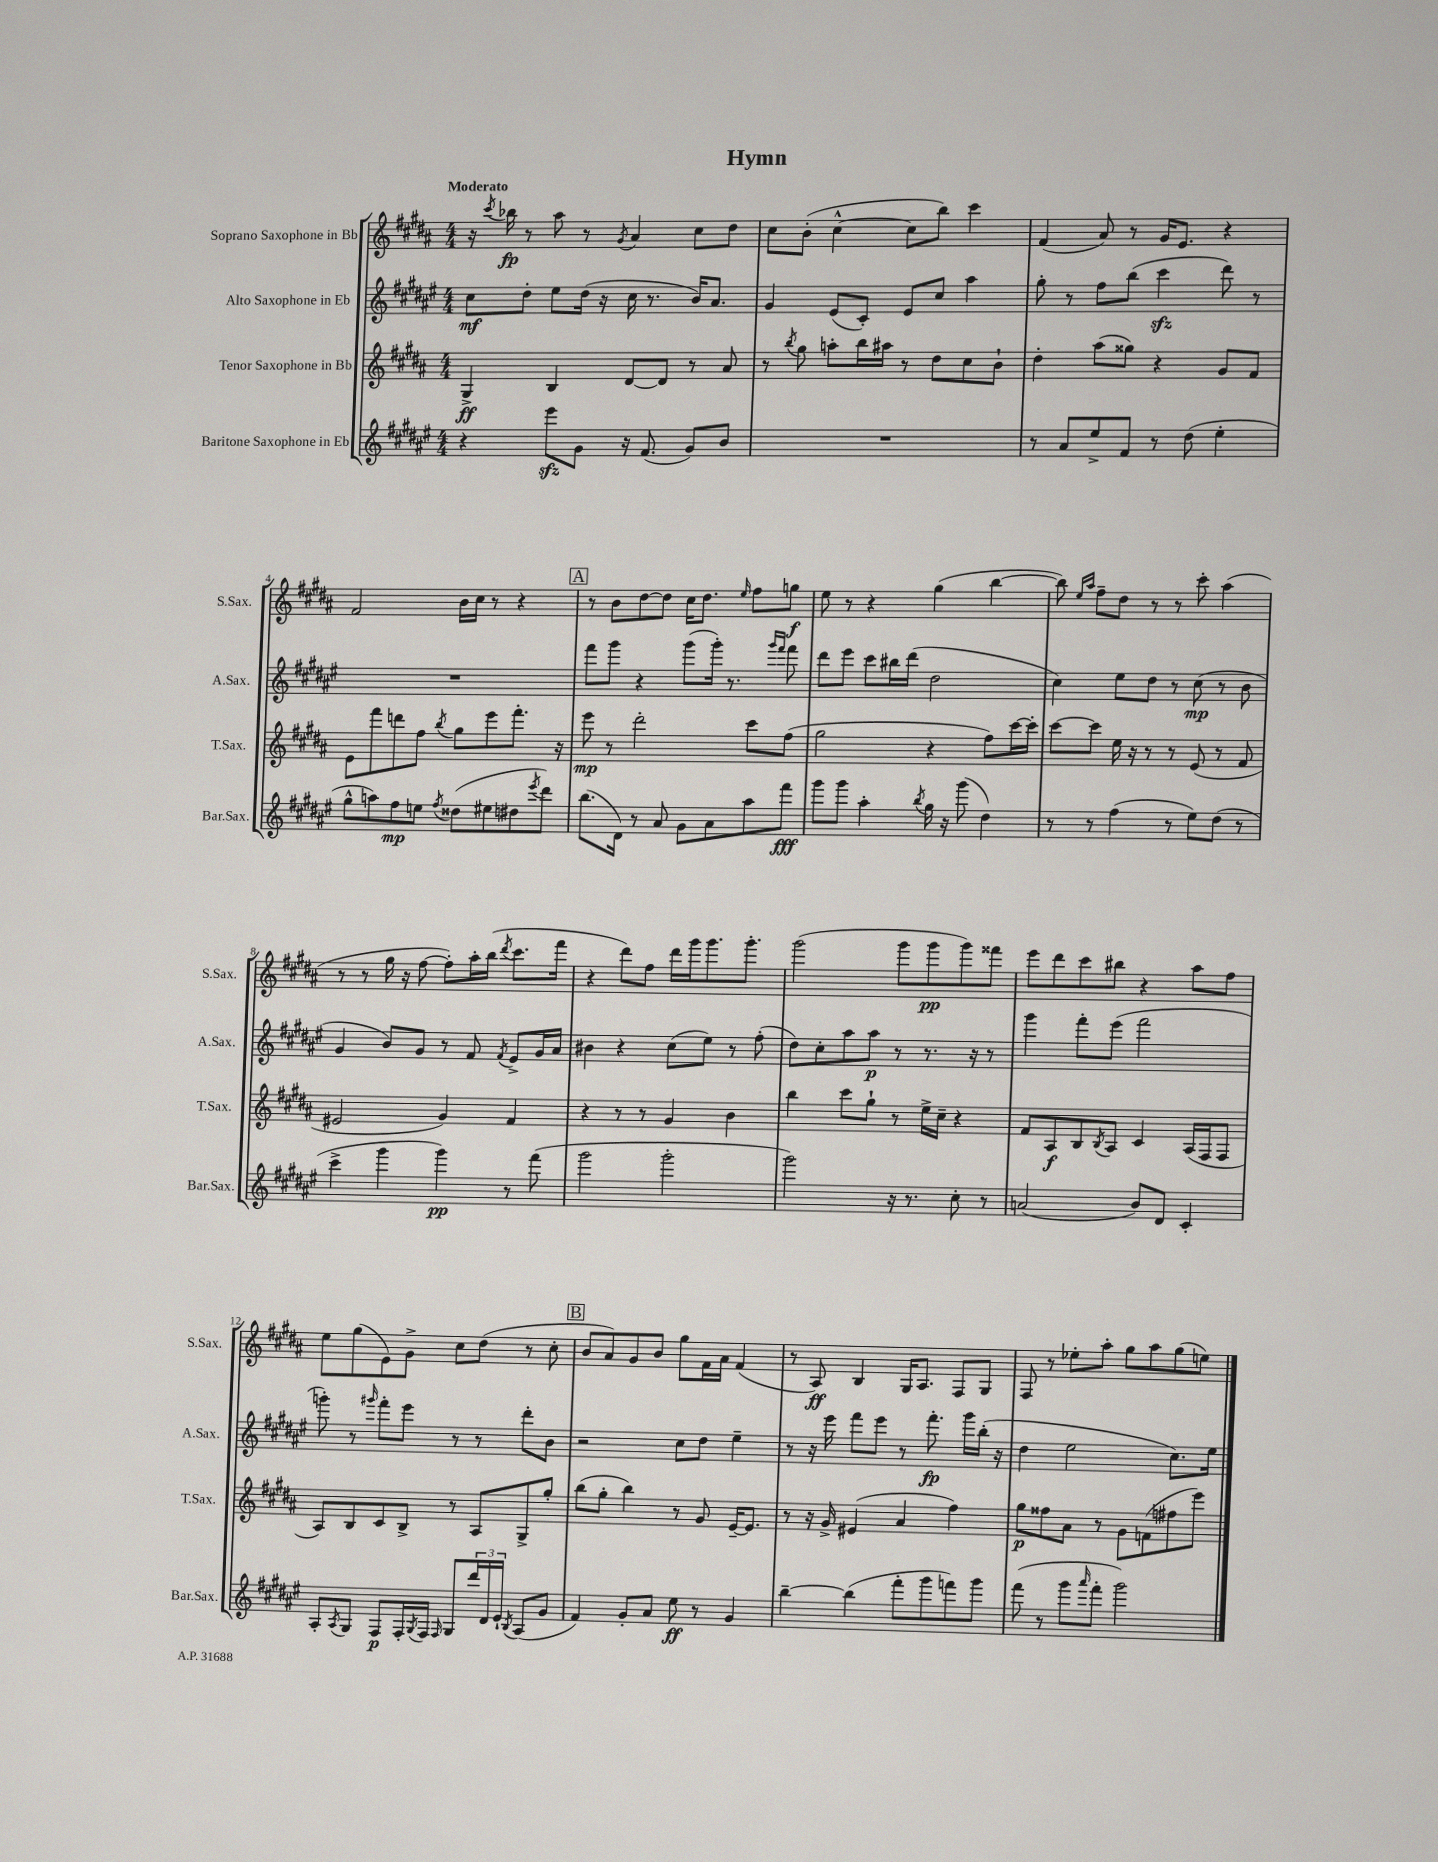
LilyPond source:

\header { title = "Hymn" }
<<
\new StaffGroup <<
\new Staff = "s0" \with { instrumentName = "Soprano Saxophone in Bb" shortInstrumentName = "S.Sax." } {
    \clef treble \key b \major \numericTimeSignature \time 4/4 \tempo "Moderato"
    r16 \acciaccatura { cis'''8 } bes''16\fp r8 ais''8 r8 \acciaccatura { gis'8 } ais'4 cis''8 dis''8 |
    cis''8 b'8-.( cis''4~-^ cis''8 b''8) cis'''4 |
    fis'4( ais'8) r8 gis'16 e'8. r4 |
    fis'2 b'16 cis''16 r8 r4 |
    \mark \markup { \box "A" } r8 b'8 dis''8~ dis''8 cis''16 dis''8. \grace { e''16 } fis''8 g''8\f |
    e''8 r8 r4 gis''4( b''4~ |
    b''8) \grace { e''16 ais''16 } fis''8-- dis''8 r8 r8 cis'''8-. ais''4( |
    r8 r8 gis''16 r16 fis''8~ fis''8-.) ais''16-. b''16( \acciaccatura { dis'''8 } cis'''8. fis'''16 |
    r4 dis'''8) fis''8 dis'''16 gis'''16 gis'''8. gis'''8.-. |
    gis'''2( gis'''8 gis'''8\pp gis'''8) fisis'''8 |
    e'''8 dis'''8 cis'''8 bis''8 r4 ais''8 fis''8 |
    e''8 gis''8( e'8) gis'8-> cis''8 dis''8( r8 cis''8-. |
    \mark \markup { \box "B" } b'8 ais'8) gis'8 b'8 gis''8 fis'16 ais'16 fis'4( |
    r8 ais8\ff) b4 gis16 ais8. fis8 gis8 |
    fis8 r8 ees''8-. ais''8-. gis''8 ais''8 gis''8( e''8) \bar "|." |
}
\new Staff = "s1" \with { instrumentName = "Alto Saxophone in Eb" shortInstrumentName = "A.Sax." } {
    \clef treble \key fis \major \numericTimeSignature \time 4/4
    cis''8\mf dis''8-. eis''8 dis''16( r16 cis''16 r8. b'16) ais'8. |
    gis'4 eis'8( cis'8-.) eis'8 cis''8 ais''4 |
    gis''8-. r8 fis''8 b''8( cis'''4\sfz dis'''8) r8 |
    R1 |
    \mark \markup { \box "A" } fis'''8 gis'''8 r4 gis'''8( gis'''16-.) r8. \grace { gis'''16 fis'''16 } fis'''8 |
    dis'''8 eis'''8 cis'''8 bis''16 dis'''16( dis''2 |
    cis''4) eis''8 dis''8 r8 cis''8\mp( r8 b'8 |
    gis'4 b'8) gis'8 r8 fis'8 \acciaccatura { fis'8 } eis'8-> gis'16 ais'16 |
    bis'4 r4 cis''8( eis''8) r8 fis''8-.( |
    dis''8) cis''8-. ais''8 ais''8\p r8 r8. r16 r8 |
    gis'''4 fis'''8-. eis'''8( fis'''2 |
    g'''8-.) r8 \grace { gis'''16 } fis'''8-. eis'''8 r8 r8 dis'''8-. b'8 |
    \mark \markup { \box "B" } r2 cis''8 dis''8 eis''4-- |
    r8 r16 eis'''16 fis'''8 eis'''8 r8 fis'''8.-.\fp gis'''16 b''16-.( r16 |
    dis''4 eis''2 cis''8.) eis''16 \bar "|." |
}
\new Staff = "s2" \with { instrumentName = "Tenor Saxophone in Bb" shortInstrumentName = "T.Sax." } {
    \clef treble \key b \major \numericTimeSignature \time 4/4
    gis4->\ff b4 dis'8~ dis'8 r8 ais'8 |
    r8 \acciaccatura { b''8 } gis''8 a''8-. b''16 ais''16 r8 dis''8 cis''8 b'8-! |
    dis''4-. ais''8( gisis''8) r4 gis'8 fis'8 |
    e'8 fis'''8 d'''8 fis''8 \acciaccatura { b''8 } gis''8 e'''8 fis'''8.-. r16 |
    \mark \markup { \box "A" } e'''8\mp r8 dis'''2-. cis'''8 fis''8( |
    gis''2 r4 fis''8) cis'''16~ cis'''16-. |
    cis'''8~ cis'''8 e''16 r16 r8 r8 e'8( r8 fis'8 |
    eis'2 gis'4) fis'4 |
    r4 r8 r8 gis'4 b'4 |
    b''4 cis'''8 gis''8-! r8 e''16-> cis''16-- r4 |
    fis'8 ais8\f b8 \acciaccatura { b8 } ais8 cis'4 ais16( fis16 fis8 |
    ais8) b8 cis'8 b8-> r8 ais8 gis8-> gis''8-. |
    \mark \markup { \box "B" } b''8( gis''8-. b''4) r8 gis'8 e'16~-- e'8. |
    r8 r16 gis'16-> eis'4( ais'4 fis''4) |
    gis''8\p fisis''8 ais'8 r8 gis'8 f'8( fis''8 e'''8) \bar "|." |
}
\new Staff = "s3" \with { instrumentName = "Baritone Saxophone in Eb" shortInstrumentName = "Bar.Sax." } {
    \clef treble \key fis \major \numericTimeSignature \time 4/4
    r4 eis'''8\sfz gis'8 r16 fis'8.( gis'8) b'8 |
    R1 |
    r8 ais'8 eis''8-> fis'8 r8 dis''8( eis''4-. |
    gis''8-^ a''8) fis''8\mp e''8 \acciaccatura { fis''8 } disis''8( eis''8 dis''8 \acciaccatura { eis'''8 } dis'''8) |
    \mark \markup { \box "A" } b''8.( dis'16) r8 ais'8 gis'8 ais'8 ais''8 fis'''8\fff |
    gis'''8 gis'''8 ais''4-. \acciaccatura { b''8 } gis''16 r16 gis'''8( dis''4) |
    r8 r8 fis''4( r8 eis''8) dis''8( r8 |
    cis'''4-> gis'''4 gis'''4\pp) r8 fis'''8( |
    gis'''2 gis'''2-. |
    gis'''2) r16 r8. cis''8-. r8 |
    a'2( b'8) dis'8 cis'4-. |
    ais8-. \acciaccatura { ais8 } gis8 fis8\p fis16-. \acciaccatura { gis8 } fis16 \grace { fis16 } gis8 \tuplet 3/2 { dis'''16 dis'16 eis'16-! } \acciaccatura { b8 } ais8( gis'8 |
    \mark \markup { \box "B" } fis'4) gis'8-. ais'8 eis''8\ff r8 gis'4 |
    b''4~-- b''4( fis'''8-. gis'''8 f'''8) gis'''8 |
    fis'''8( r8 gis'''8 \grace { ais'''16 } fis'''8-. gis'''2) \bar "|." |
}
>>
>>
